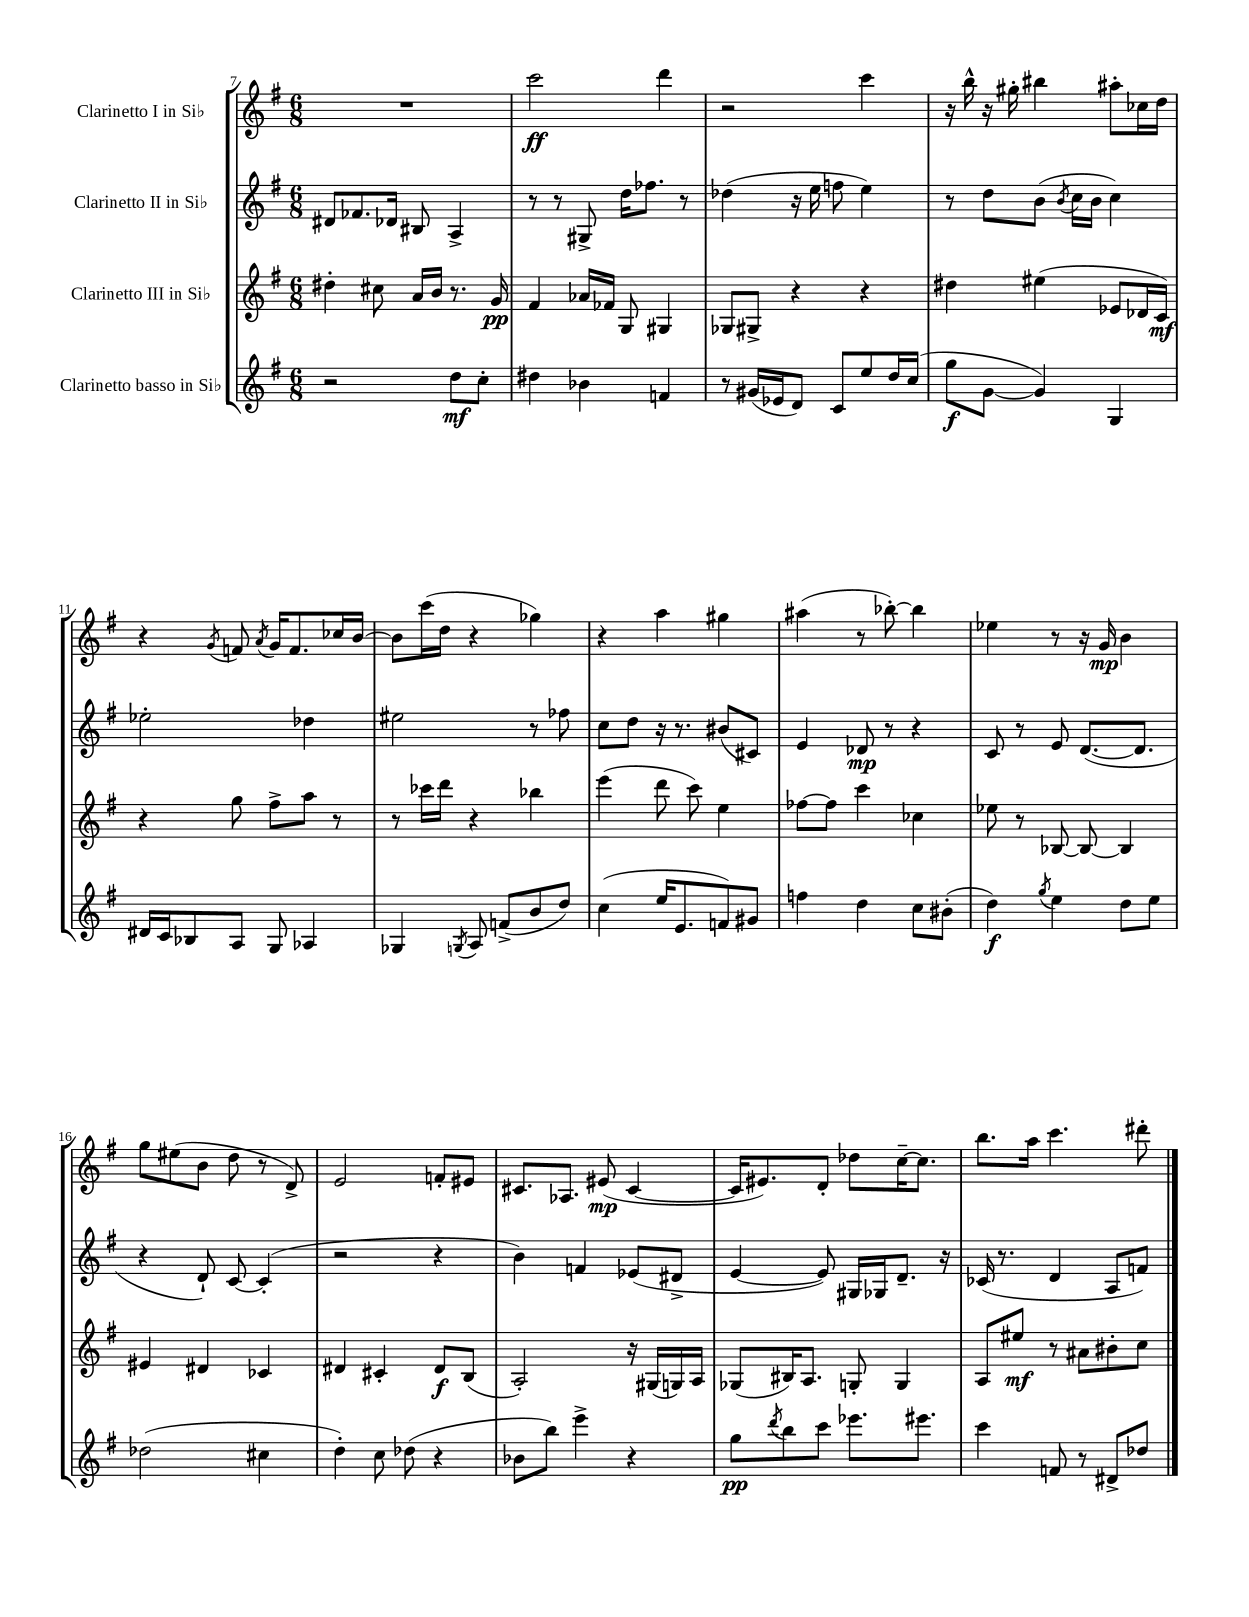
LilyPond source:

<<
\new StaffGroup <<
\new Staff = "s0" \with { instrumentName = "Clarinetto I in Sib" } {
    \clef treble \key g \major \numericTimeSignature \time 6/8
    R2. |
    c'''2\ff d'''4 |
    r2 c'''4 |
    r16 b''16-^ r16 gis''16-. bis''4 ais''8-. ces''16 d''16 |
    r4 \acciaccatura { g'8 } f'8 \acciaccatura { a'8 } g'16 f'8. ces''16 b'16~ |
    b'8 c'''16( d''16 r4 ges''4) |
    r4 a''4 gis''4 |
    ais''4( r8 bes''8~-.) bes''4 |
    ees''4 r8 r16 g'16\mp b'4 |
    g''8 eis''8( b'8 d''8 r8 d'8->) |
    e'2 f'8-. eis'8 |
    cis'8. aes8. eis'8\mp( cis'4~ |
    cis'16 eis'8.) d'8-. des''8 c''16~-- c''8. |
    b''8. a''16 c'''4. dis'''8-. \bar "|." |
}
\new Staff = "s1" \with { instrumentName = "Clarinetto II in Sib" } {
    \clef treble \key g \major \numericTimeSignature \time 6/8
    dis'8 fes'8. des'16 bis8 a4-> |
    r8 r8 gis8-> d''16 fes''8. r8 |
    des''4( r16 e''16 f''8 e''4) |
    r8 d''8 b'8( \acciaccatura { b'8 } c''16 b'16 c''4) |
    ees''2-. des''4 |
    eis''2 r8 fes''8 |
    c''8 d''8 r16 r8. bis'8( cis'8) |
    e'4 des'8\mp r8 r4 |
    c'8 r8 e'8 d'8.~( d'8. |
    r4 d'8-!) c'8~ c'4-.( |
    r2 r4 |
    b'4) f'4 ees'8( dis'8-> |
    e'4~ e'8) gis16 ges16 d'8.-- r16 |
    ces'16( r8. d'4 a8 f'8) \bar "|." |
}
\new Staff = "s2" \with { instrumentName = "Clarinetto III in Sib" } {
    \clef treble \key g \major \numericTimeSignature \time 6/8
    dis''4-. cis''8 a'16 b'16 r8. g'16\pp |
    fis'4 aes'16 fes'16 g8 gis4 |
    ges8 gis8-> r4 r4 |
    dis''4 eis''4( ees'8 des'16 c'16\mf) |
    r4 g''8 fis''8-> a''8 r8 |
    r8 ces'''16 d'''16 r4 bes''4 |
    e'''4( d'''8 c'''8) e''4 |
    fes''8~ fes''8 c'''4 ces''4 |
    ees''8 r8 bes8~ bes8~ bes4 |
    eis'4 dis'4 ces'4 |
    dis'4 cis'4-. dis'8\f b8( |
    a2-.) r16 gis16( g16) a16 |
    ges8( bis16) a8. g8-. g4 |
    a8 eis''8\mf r8 ais'8 bis'8-. c''8 \bar "|." |
}
\new Staff = "s3" \with { instrumentName = "Clarinetto basso in Sib" } {
    \clef treble \key g \major \numericTimeSignature \time 6/8
    r2 d''8\mf c''8-. |
    dis''4 bes'4 f'4 |
    r8 gis'16( ees'16 d'8) c'8 e''8 d''16 c''16( |
    g''8\f g'8~ g'4) g4 |
    dis'16 c'16 bes8 a8 g8 aes4 |
    ges4 \acciaccatura { g8 } a8 f'8->( b'8 d''8) |
    c''4( e''16 e'8. f'8) gis'8 |
    f''4 d''4 c''8 bis'8-.( |
    d''4\f) \acciaccatura { g''8 } e''4 d''8 e''8 |
    des''2( cis''4 |
    d''4-.) c''8 des''8( r4 |
    bes'8 b''8) e'''4-> r4 |
    g''8\pp \acciaccatura { d'''8 } b''8 c'''8 ees'''8. eis'''8. |
    c'''4 f'8 r8 dis'8-> des''8 \bar "|." |
}
>>
>>
\layout { \context { \Score currentBarNumber = #7 } }
